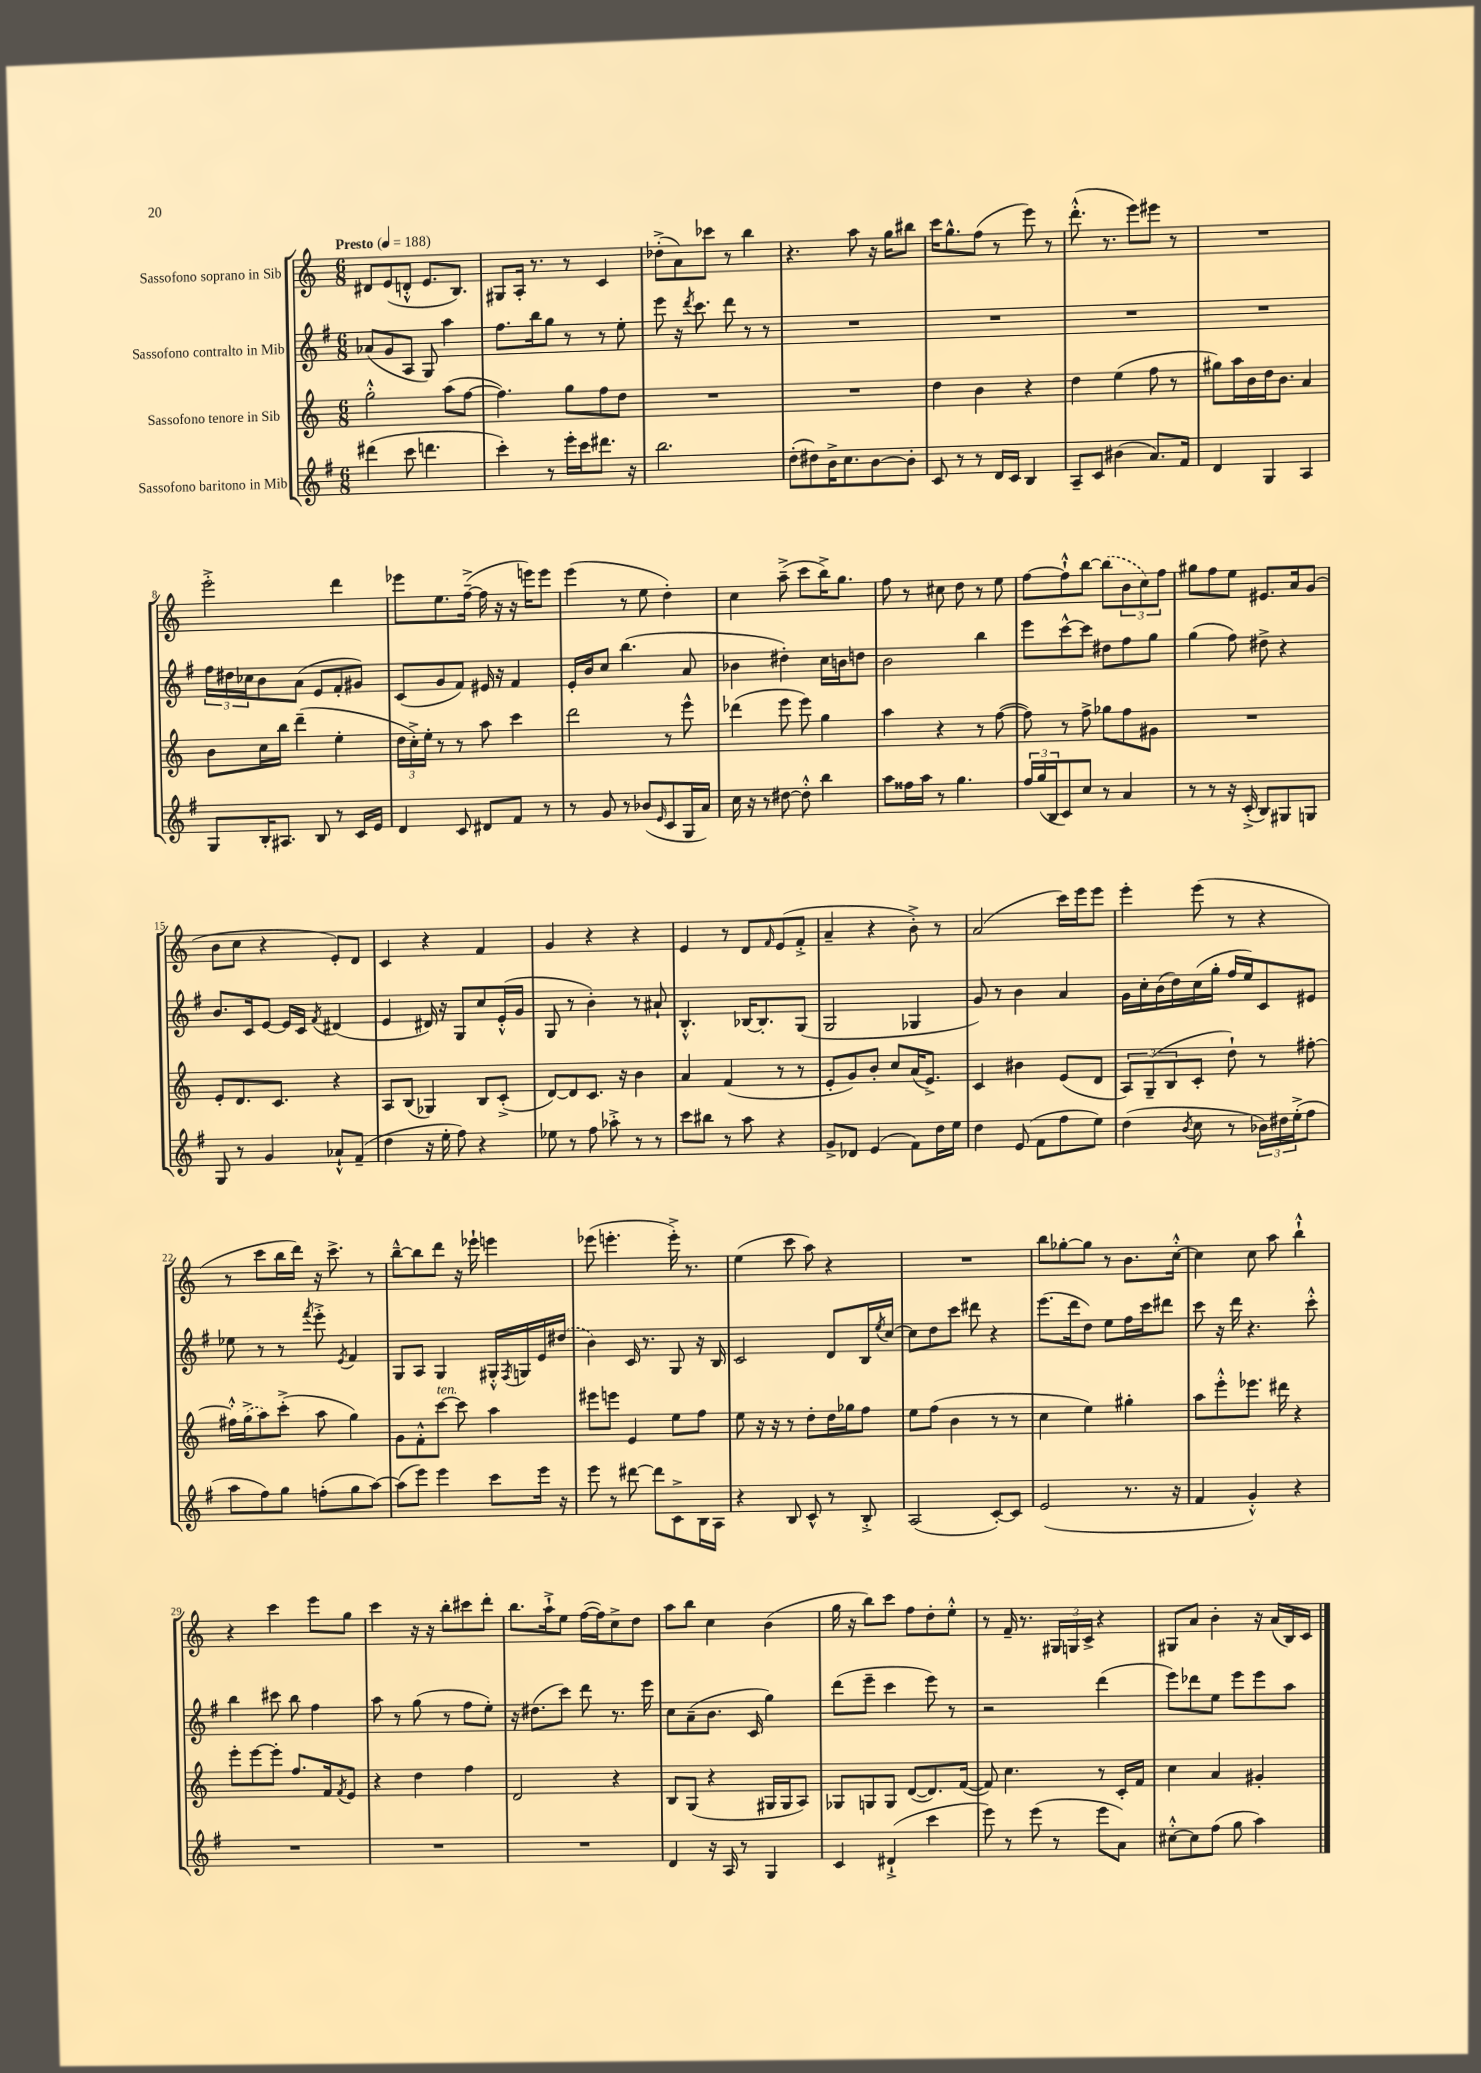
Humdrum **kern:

**kern	**kern	**kern	**kern
*staff4	*staff3	*staff2	*staff1
*clefG2	*clefG2	*clefG2	*clefG2
*k[f#]	*k[]	*k[f#]	*k[]
*M6/8	*M6/8	*M6/8	*M6/8
*MM188	*MM188	*MM188	*MM188
(4ddd#\	2gg'^^\	(8a-/L	8d#/L
.	.	8g/	(8e/
8ccc\	.	8A/J	8d'^^/J
4.ddd\	.	8G/)	8.e/L
.	(8aa\L	4aa\	.
.	.	.	8.B/J)
.	[8ff\J	.	.
=	=	=	=
4ccc'\)	4.ff\])	8.ff#\L	8G#/L
.	.	.	16A'/Jk
.	.	16bb\k	8.r
8r	.	8gg\J	.
16eee'\LL	8gg\L	8r	8r
16ccc\J	.	.	.
8.ddd#\J	8ff\	8r	4c/
.	8dd\J	8ee'\	.
16r	.	.	.
=	=	=	=
2.bb\	2.r	8eee\	(8dd-'^\L
.	.	16r	8a\)
.	.	8qddd/	.
.	.	8.ccc\	.
.	.	.	8ccc-\J
.	.	8ddd\	8r
.	.	8r	4bb\
.	.	8r	.
=	=	=	=
(8dd'\L	2.r	2.r	4.r
8dd#\)	.	.	.
16b^\K	.	.	.
8.cc\	.	.	.
.	.	.	8aa\
[8b\	.	.	16r
.	.	.	16gg\LK
8b'\]J	.	.	8bb#\J
=	=	=	=
8c/	4dd\	2.r	16ccc\LK
.	.	.	8.gg^^\
8r	.	.	.
8r	4b\	.	(8ff\J
16d/LL	.	.	8r
16c/JJ	.	.	.
4B/	4r	.	8eee\)
.	.	.	8r
=	=	=	=
8A~/L	4dd\	2.r	(8.ddd'^^\
8c/J	.	.	.
.	.	.	8.r
(4b#\	(4ee\	.	.
.	.	.	8eee\L)
8.a/L)	8ff\	.	8eee#\J
.	8r	.	8r
16f#/Jk	.	.	.
=	=	=	=
4d/	8gg#\L)	2.r	2.r
.	16aa\L	.	.
.	16b\	.	.
4G/	16dd\J	.	.
.	8.b\J	.	.
4A/	4a/	.	.
=	=	=	=
8G/L	8b\L	24ff#\LL	2eee'^\
.	.	24dd#\	.
.	.	24cc-\J	.
16B'/K	16cc\L	8b\	.
8.A#/J	16bb\JJ	.	.
.	(4ddd~\	(8a\J	.
8B/	.	8e/L	.
8r	4ee'\	8f#'/	4ddd\
16c/LL	.	8g#/J)	.
16e/JJ	.	.	.
=	=	=	=
4d/	24dd\LL	(8c/L	8eee-\L
.	24cc'^\)	.	.
.	24ee'\JJ	.	.
.	8r	8g/	8.ee\
8c/	8r	8f#/J)	.
.	.	.	([16ff~^\Jk
8d#/L	8aa\	16e#/	16ff\]
.	.	16r	16r
8f#/J	4ccc\	4f#/	16r
.	.	.	16eee\LK)
8r	.	.	8eee\J
=	=	=	=
8r	2ddd\	16e'/LL	(4eee\
.	.	16b/J	.
8g/	.	8cc/J	.
8r	.	(4.bb\	8r
(8b-/L	.	.	8ee\
16qqe/	.	.	.
8c/	8r	.	4dd'\)
16G/L	8eee^^\	8a/	.
16a/JJ)	.	.	.
=	=	=	=
16cc\	(4ddd-\	4b-\	4cc\
16r	.	.	.
8r	.	.	.
[8dd#\	8eee\	4dd#'\)	(8aa~^\
8dd#'^^\]	8eee\)	.	8ccc\L
4bb\	4gg\	16cc\LL	16bb^\K)
.	.	16b\J	8.gg\J
.	.	8dd\J	.
=	=	=	=
8aa\L	4aa\	2b\	8ff\
16ff##\L	.	.	8r
16aa\JJ	.	.	.
8r	4r	.	8cc#\
4.gg\	.	.	8dd\
.	8r	4bb\	8r
.	([8ff\	.	8ee\
=	=	=	=
24ff#/LL	8ff\])	8eee\L	[8ff\L
(24gg/	.	.	.
24B/J	.	.	.
8c/)	8r	[8ccc^^\	8ff`^^\]
8cc/J	8ff^\	8ccc\]J	[8bb\J
8r	8gg-\L	8dd#\L	(8bb\]L
4a/	8ff\	8ff#\	12b\
.	.	.	12cc\)
.	8g#\J	8gg\J	.
.	.	.	12ff\J
=	=	=	=
8r	2.r	(4gg\	8gg#\L
8r	.	.	8ff\
16r	.	8ff#\)	8ee\J
(16c'^/	.	.	.
8B/L)	.	8dd#^\	8.e#/L
8G#/	.	4r	.
.	.	.	16a/k
8G/J	.	.	(8g/J
=	=	=	=
8G/	8e'/L	8.b/L	8b\L
8r	8.d/	.	8cc\J
.	.	16c/k	.
4g/	.	[8e/J	4r
.	8.c/J	.	.
.	.	16e/]LL	.
.	.	16c/JJ	.
.	.	8qf#/	.
8a-`^^/L	4r	(4d#/	8e'/L)
(8f#~/J	.	.	8d/J
=	=	=	=
4dd\	8A/L	4e/	4c/
.	(8B/J	.	.
16r	4G-/)	16d#/)	4r
16ee'\	.	16r	.
8ff#\)	.	8G/L	.
4r	8B/L	8cc/	4f/
.	(8c'^/J	(16e'^^/L	.
.	.	16g/JJ	.
=	=	=	=
8ee-\	[8d/L)	8G/	4g/
8r	8d/]	8r	.
8ff#\	8.c/J	4b'\)	4r
8aa-'^\	.	.	.
.	16r	.	.
8r	4b\	8r	4r
8r	.	8a#`/	.
=	=	=	=
8ccc\L	4a/	4.B'^^/	4e/
8bb#\J	.	.	.
8r	(4f/	.	8r
8aa\	.	[16B-/LK	8d/L
.	.	8.B-'/]	.
.	.	.	16qqf/
4r	8r	.	(8e/
.	8r	(8G/J	8f'^/J
=	=	=	=
8g^/L	8e'/L	2G/	4a~/
8d-/J	8g/)	.	.
(4e/	8b'/J	.	4r
.	8cc/L	.	.
8f#\L)	(16a/K	4G-/	8b'^\)
.	8.e^/J)	.	.
16dd\L	.	.	8r
16ee\JJ	.	.	.
=	=	=	=
4dd\	4c/	8g/)	(2a/
.	.	8r	.
(8e/	4b#\	4b\	.
8f#\L	.	.	.
8ff#\	(8e/L	4a/	16ccc\LL)
.	.	.	16eee\J
8ee\J)	8d/J	.	8eee\J
=	=	=	=
(4dd\	12A/L)	16g\LL	4eee'\
.	.	16cc'\	.
.	(12G~/	.	.
.	.	(16b\	.
.	12B/	.	.
.	.	16dd\)	.
8qb/	.	.	.
8cc\	8c'/J	(16cc\	(8eee\
.	.	16gg'\JJ	.
8r	8dd`\)	16ff#/LL	8r
.	.	16ee/J)	.
24b-\LL)	8r	8c/	4r
24dd#\	.	.	.
(24ee'^\J	.	.	.
8ff#\J	[8ff#'\	8e#/J	.
=	=	=	=
8aa\L	16ff#'^^\]LL	8ee-\	8r
.	(16gg^\J	.	.
8ff#\)	8aa\)	8r	8ccc\L
8gg\J	(8ccc'^\J	8r	16bb\L
.	.	.	16ddd\JJ)
.	.	8qfff#/	.
(8ff'\L	8aa\	8eee'^\	16r
.	.	.	8.ccc^\
.	.	8qe/	.
8gg\	4gg\)	4f#/	.
[8aa\J)	.	.	8r
=	=	=	=
(8aa\]L	8g\L	8G/L	[8bb~^^\L
8eee\J)	8f'^^\	8A/J	8bb\]
4eee\	[8ccc\J	4G/	8ddd\J
.	8ccc\]	.	16r
.	.	.	16eee-`\
8ccc\L	4aa\	16G#'^^/LL	4eee\
.	.	8qF#/	.
.	.	16G/	.
16eee\Jk	.	16e/	.
16r	.	(16dd#/JJ	.
=	=	=	=
8eee\	8eee#\L	4b\)	(8eee-\
8r	8eee\J	.	4.eee'\
[8ddd#\	4e/	16c/	.
.	.	8.r	.
8ddd#\]L	.	.	.
8c^\	8ee\L	8G/	16eee'^\)
.	.	.	8.r
16B\L	8ff\J	16r	.
16A\JJ	.	16B/	.
=	=	=	=
4r	8ee\	2c/	(4ee\
.	16r	.	.
.	16r	.	.
8B/	8r	.	8ccc\
8c^^/	8dd'\L	.	8aa\)
8r	16dd\L	8d/L	4r
.	16gg-\J	.	.
8B'^/	8ff\J	16B/L	.
.	.	8qee/	.
.	.	[16cc/JJ	.
=	=	=	=
(2A/	8ee\L	8cc\]L	2.r
.	(8ff\J	8dd\	.
.	4b\	8ccc\J	.
.	.	8ddd#\	.
[8c'/L)	8r	4r	.
8c/]J	8r	.	.
=	=	=	=
(2e/	4cc\	(8.eee\L	8bb\L
.	.	.	[8gg-'\
.	.	16ddd\k	.
.	4ee\)	8dd\J)	8gg-\]J
.	.	8ee\L	8r
8.r	4gg#'\	16ff#\L	8.b\L
.	.	16ccc\J	.
.	.	8ddd#\J	.
16r	.	.	[16cc'^^\Jk
=	=	=	=
4f#/	8aa\L	8ccc\	4cc\]
.	8eee'^^\	16r	.
.	.	16ddd\	.
4g'^^/)	8.eee-\J	4.r	8cc\
.	.	.	8aa\
.	16ddd#\	.	.
4r	4r	.	4bb`^^\
.	.	8ccc'^^\	.
=	=	=	=
2.r	8eee'\L	4bb\	4r
.	[8eee\	.	.
.	8eee'\]J	8ccc#\	4ccc\
.	8.ff/L	8bb\	.
.	.	4ff#\	8eee\L
.	16f/k	.	.
.	8qf/	.	.
.	8e/J	.	8gg\J
=	=	=	=
2.r	4r	8aa\	4ccc\
.	.	8r	.
.	4dd\	(8gg\	16r
.	.	.	16r
.	.	8r	8bb'\L
.	4ff\	8ff#\L	8ccc#\
.	.	8ee'\J)	8ddd'\J
=	=	=	=
2.r	2d/	16r	8.bb\L
.	.	(8.dd#\L	.
.	.	.	16aa`^\k
.	.	8ccc\J)	8ee\J
.	.	8ddd\	([16ff\LL
.	.	.	16ff\]J)
.	4r	8.r	8cc^\
.	.	.	8dd\J
.	.	16eee\	.
=	=	=	=
4d/	8B/L	8cc\L	8aa\L
.	(8G/J	(8a~\	8bb\J
16r	4r	8.b\J	4cc\
16A/	.	.	.
8r	.	.	.
.	.	16c/	.
4G/	16G#/LL	4gg\)	(4b\
.	16G#/J	.	.
.	8A/J)	.	.
=	=	=	=
4c/	8G-/L	(8ddd\L	16gg\
.	.	.	16r
.	8G/	8eee~\J	8bb\L)
(4d#`^/	8G/J	4ccc\	8ccc\J
.	([8d/L	.	8ff\L
4ccc\	8.d/])	8eee\)	8dd'\
.	.	8r	8ee'^^\J
.	([16f/Jk	.	.
=	=	=	=
8eee\)	8f/])	2r	8r
8r	4.cc\	.	16f~/
.	.	.	8.r
(8eee\	.	.	.
8r	.	.	24G#/LL
.	.	.	24G/
.	.	.	24c^/JJ
8eee\L	8r	(4ddd\	4r
8a\J)	16c'/LL	.	.
.	16f/JJ	.	.
=	=	=	=
[8cc#'^^\L	4cc\	8eee\L)	8G#/L
8cc#\]	.	8ddd-\	8a/J
(8ff#\J	4a/	8ee\J	4b'\
8gg\	.	8eee\L	.
4aa\)	4g#'/	8eee\	16r
.	.	.	(16a/LL
.	.	8aa\J	16B/)
.	.	.	16c/JJ
==	==	==	==
*-	*-	*-	*-
